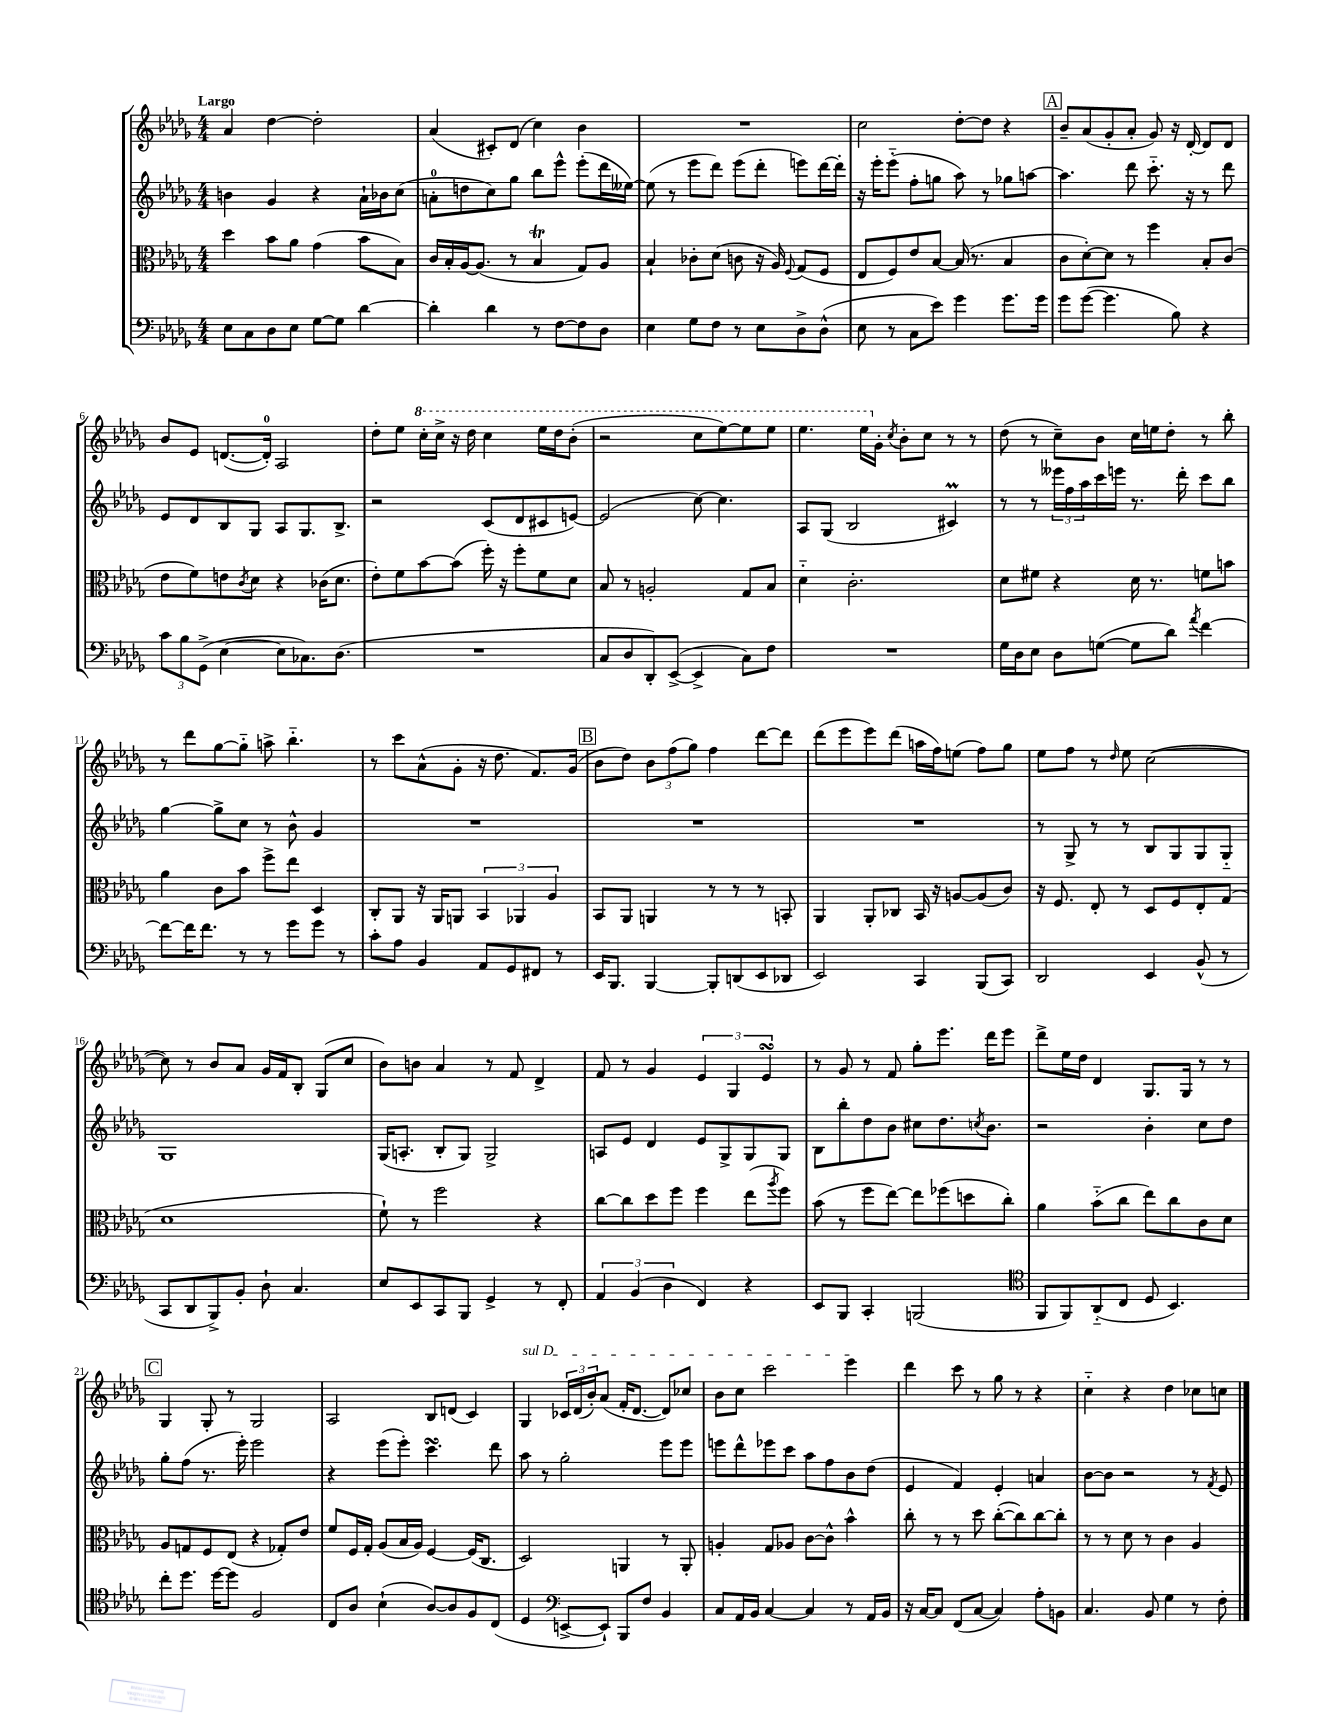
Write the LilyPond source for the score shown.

<<
\new StaffGroup <<
\new Staff = "s0" {
    \clef treble \key des \major \numericTimeSignature \time 4/4 \tempo "Largo"
    aes'4 des''4~ des''2-. |
    aes'4( cis'8-.) des'8( c''4) bes'4 |
    R1 |
    c''2 des''8~-. des''8 r4 |
    \mark \markup { \box "A" } bes'8-- aes'8( ges'8-. aes'8-. ges'8) r16 des'16~-. des'8 des'8 |
    bes'8 ees'8 d'8.~( d'16-0-.) aes2 |
    des''8-. ees''8 \ottava #1 c'''16-. c'''16-> r16 des'''16 c'''4 ees'''16 des'''16 bes''8-.( |
    r2 c'''8 ees'''8~) ees'''8 ees'''8 |
    ees'''4. ees'''16 \ottava #0 ges'16-. \acciaccatura { c''8 } bes'8-. c''8 r8 r8 |
    des''8( r8 c''8--) bes'8 c''16 e''16 des''8-. r8 bes''8-. |
    r8 des'''8 ges''8~ ges''8-_ a''8-> bes''4.-_ |
    r8 c'''8 aes'8-^( ges'8-. r16 des''8. f'8.) ges'16( |
    \mark \markup { \box "B" } bes'8 des''8) \tuplet 3/2 { bes'8 f''8( ges''8) } f''4 des'''8~ des'''8 |
    des'''8( ees'''8 ees'''8) des'''8( a''16 f''16) e''8( f''8) ges''8 |
    ees''8 f''8 r8 \grace { des''16 } ees''8 c''2~( |
    c''8) r8 bes'8 aes'8 ges'16 f'16 bes8-. ges8( c''8 |
    bes'8) b'8 aes'4 r8 f'8 des'4-> |
    f'8 r8 ges'4 \tuplet 3/2 { ees'4 ges4 ees'4\turn } |
    r8 ges'8 r8 f'8 ges''8-. ees'''8. des'''16 ees'''8 |
    des'''8-> ees''16 des''16 des'4 ges8. ges16 r8 r8 |
    \mark \markup { \box "C" } ges4 ges8-. r8 ges2 |
    aes2 bes8 d'8( c'4) |
    \once \override TextSpanner.bound-details.left.text = \markup { \italic "sul D" } ges4\startTextSpan \tuplet 3/2 { ces'16 des'16( bes'16-.) } aes'8( f'16-. des'8.~ des'8) ces''8 |
    bes'8 c''8 c'''2 ees'''4\stopTextSpan |
    des'''4 c'''8 r8 ges''8 r8 r4 |
    c''4-_ r4 des''4 ces''8 c''8 \bar "|." |
}
\new Staff = "s1" {
    \clef treble \key des \major \numericTimeSignature \time 4/4
    b'4 ges'4 r4 aes'16-! bes'16 c''8( |
    a'8-0-. d''8 c''8) ges''8 bes''8 ees'''8-^ ees'''8-.( des'''16 eeses''16~) |
    eeses''8( r8 ees'''8 des'''8) ees'''8( des'''8-. e'''8) des'''16~ des'''16-. |
    r16 ees'''16-. ees'''8-_( f''8-. g''8 aes''8) r8 ges''8 a''8~ |
    \mark \markup { \box "A" } a''4. des'''8 c'''8.-_ r16 r8 des'''8 |
    ees'8 des'8 bes8 ges8 aes8 ges8. bes8.-> |
    r2 c'8( des'8 cis'8 e'8~) |
    e'2( c''8~) c''4. |
    aes8 ges8( bes2 cis'4\prall) |
    r8 r8 \tuplet 3/2 { eeses'''16 f''16 aes''16 } c'''16 e'''16 r8. des'''16-. c'''8 bes''8 |
    ges''4~ ges''8-> c''8 r8 bes'8-^ ges'4 |
    R1 |
    \mark \markup { \box "B" } R1 |
    R1 |
    r8 ges8-> r8 r8 bes8 ges8 ges8 ges8-_ |
    ges1 |
    ges16( a8.-. bes8-. ges8) ges2-> |
    a8 ees'8 des'4 ees'8 ges8-> ges8 ges8 |
    bes8 bes''8-. des''8 bes'8 cis''8 des''8. \acciaccatura { c''8 } bes'8. |
    r2 bes'4-. c''8 des''8 |
    \mark \markup { \box "C" } ges''8-. f''8( r8. ees'''16-.) ees'''2 |
    r4 ees'''8( ees'''8-.) c'''4.\turn des'''8 |
    aes''8 r8 ges''2-. ees'''8 ees'''8 |
    e'''8 des'''8-^ ees'''8 c'''8 aes''8 f''8 bes'8 des''8( |
    ees'4 f'4) ees'4-. a'4 |
    bes'8~ bes'8 r2 r8 \acciaccatura { f'8 } ees'8 \bar "|." |
}
\new Staff = "s2" {
    \clef alto \key des \major \numericTimeSignature \time 4/4
    des''4 bes'8 aes'8 ges'4( bes'8 bes8) |
    c'16 bes16-. aes16~ aes8.( r8 bes4\trill ges8) aes8 |
    bes4-! ces'8-. des'8( c'8 r16 aes16) \appoggiatura { f8 } ges8( f8 |
    ees8 f8) ees'8 bes8~ bes16( r8. bes4 |
    \mark \markup { \box "A" } c'8 des'8~-.) des'8 r8 f''4 bes8-. c'8( |
    ees'8 f'8) e'8 \acciaccatura { c'8 } des'8 r4 ces'16( des'8. |
    ees'8-.) f'8 bes'8~ bes'8( f''16-.) r16 f''8-. f'8 des'8 |
    bes8 r8 a2-. ges8 bes8 |
    des'4-_ c'2.-. |
    des'8 fis'8 r4 des'16 r8. f'8 b'8 |
    aes'4 c'8 bes'8 f''8-> ees''8 des4 |
    c8-. aes,8 r16 aes,16 a,8 \tuplet 3/2 { bes,4 aes,4 aes4 } |
    \mark \markup { \box "B" } bes,8 aes,8 a,4 r8 r8 r8 b,8-. |
    aes,4 aes,8-. ces8 bes,16 r16 a8~ a8( c'8) |
    r16 f8. ees8-. r8 des8 f8 ees8-. ges8( |
    des'1 |
    f'8-!) r8 f''2 r4 |
    c''8~ c''8 des''8 f''8 f''4 ees''8( \acciaccatura { aes''8 } f''8) |
    bes'8( r8 f''8 ees''8~) ees''8 fes''8( d''8 c''8-.) |
    aes'4 bes'8-_( c''8 ees''8) c''8 c'8 des'8 |
    \mark \markup { \box "C" } aes8 g8 f8 ees8( r4 ges8-.) ees'8 |
    f'8 f16 ges16-. aes8( bes16 aes16) f4~ f16( c8. |
    des2) a,4 r8 a,8-. |
    a4-. ges8 aes8 c'8~ c'8-^ bes'4-^ |
    c''8-. r8 r8 des''8 c''8~-.( c''8) c''8~ c''8-. |
    r8 r8 des'8 r8 c'4 aes4 \bar "|." |
}
\new Staff = "s3" {
    \clef bass \key des \major \numericTimeSignature \time 4/4
    ees8 c8 des8 ees8 ges8~ ges8 des'4~ |
    des'4-. des'4 r8 f8~ f8 des8 |
    ees4 ges8 f8 r8 ees8 des8-> des8-^( |
    ees8 r8 c8 ees'8) ges'4 ges'8. ges'16 |
    \mark \markup { \box "A" } ges'8 ges'8~( ges'4. bes8) r4 |
    \tuplet 3/2 { c'8 bes8 ges,8->( } ees4~ ees8 ces8.) des8.( |
    R1 |
    c8 des8 des,8-.) ees,8~->( ees,4-> c8) f8 |
    R1 |
    ges16 des16 ees8 des8 g8~( g8 des'8) \acciaccatura { aes'8 } f'4~ |
    f'8~ f'16 f'8. r8 r8 ges'8 ges'8 r8 |
    c'8-. aes8 bes,4 aes,8 ges,8 fis,8 r8 |
    \mark \markup { \box "B" } ees,16 bes,,8. bes,,4~ bes,,8-. d,8( ees,8 des,8 |
    ees,2) c,4 bes,,8( c,8) |
    des,2 ees,4 bes,8-^( r8 |
    c,8 des,8 bes,,8->) bes,8-. des8-! c4. |
    ees8 ees,8 c,8 bes,,8 ges,4-> r8 f,8-. |
    \tuplet 3/2 { aes,4 bes,4( des4 } f,4) r4 |
    ees,8 bes,,8 c,4-. b,,2( |
    \clef tenor f,8 f,8) aes,8-_( c8 des8 bes,4.) |
    \mark \markup { \box "C" } c''8-. des''8. des''16~ des''8 f2 |
    c8 aes8 bes4-!( aes8~) aes8 f8 c8( |
    des4 \clef bass e,8~-> e,8-!) bes,,8 f8 bes,4 |
    c8 aes,16 bes,16 c4~ c4 r8 aes,16 bes,16 |
    r16 c16~ c8 f,8( c8~ c4) aes8-. b,8 |
    c4. bes,8 ges4 r8 f8-. \bar "|." |
}
>>
>>
